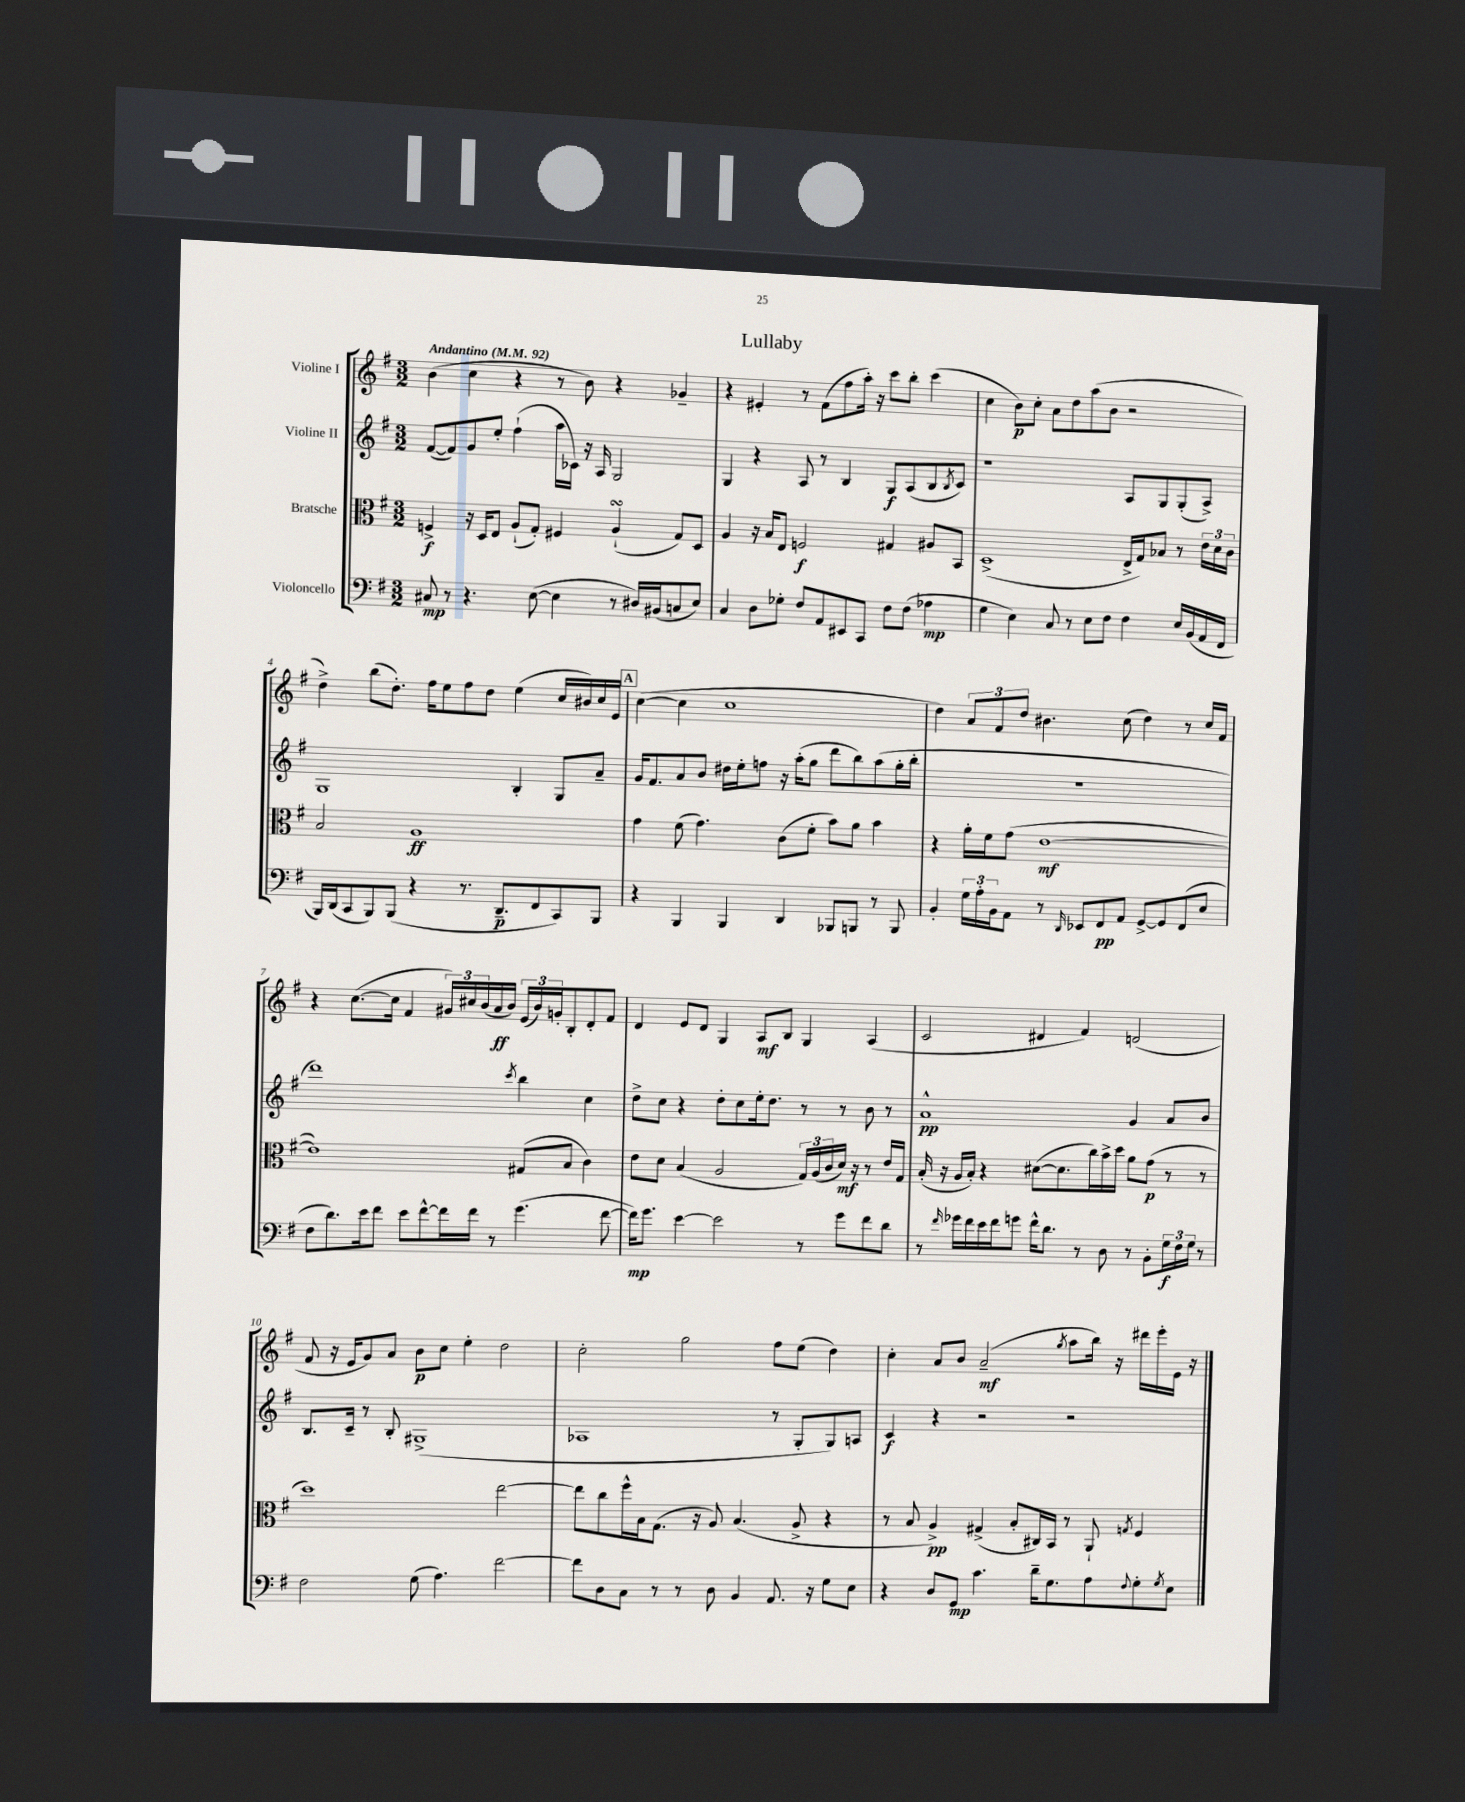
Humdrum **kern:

**kern	**kern	**kern	**kern
*staff4	*staff3	*staff2	*staff1
*clefF4	*clefC3	*clefG2	*clefG2
*k[f#]	*k[f#]	*k[f#]	*k[f#]
*M3/2	*M3/2	*M3/2	*M3/2
*MM92	*MM92	*MM92	*MM92
8C#	4F^	([8f#	(4b
8r	.	8f#])	.
4.r	16r	8g	4cc
.	16D	.	.
.	8E	8ee'	.
.	(8A`	(4ff#`	4r
([8E	8G')	.	.
4E]	4F#	16aa	8r
.	.	16c-)	.
.	.	16r	8b)
.	.	16A	.
8r	(4A`	2G	4r
16D#)	.	.	.
(16BB#	.	.	.
8C	8G)	.	4g-~
8E)	8D	.	.
=	=	=	=
4C	4A	4G	4r
8D	16r	4r	4e#'
.	16B	.	.
8G-'	8E	.	.
8F#	2F	8A	8r
8AA	.	8r	(8f#
8EE#	.	4B	8ff#
8CC	.	.	16aa')
.	.	.	16r
8F#	4G#	8G	8ccc
(8F#	.	(8A	8bb'
4A-	8A#	8B	(4ccc
.	.	8qB	.
.	8BB	8c)	.
=	=	=	=
4G	(1D^	1r	4cc
4E)	.	.	8b)
.	.	.	8cc'
8C	.	.	8a
8r	.	.	8dd
8E	.	.	(8aa
8F#	.	.	8b
4F#	16E^	8A	2r
.	16G)	.	.
.	8B-	8G	.
16E	8r	(8G'	.
(16BB	.	.	.
16AA	24e	8A^)	.
.	24d	.	.
16FF#	.	.	.
.	24c	.	.
=	=	=	=
16BBB)	2B	1G	4dd^)
(16DD	.	.	.
8CC	.	.	.
8BBB)	.	.	(8bb
(8BBB	.	.	8.dd')
4r	1A	.	.
.	.	.	16ff#
.	.	.	8ee
8.r	.	.	8ff#
.	.	.	8dd
8.DD~	.	.	.
.	.	4B'	(4ee
8FF#	.	.	.
8CC)	.	8G	16cc
.	.	.	16b#)
8BBB	.	8a~	16cc
.	.	.	16e
=	=	=	=
4r	4g	16g	([4cc
.	.	8.f#	.
4BBB	(8f#	8a	4cc]
.	4.g)	8b	.
4BBB	.	16dd#	1cc
.	.	16ee'	.
.	.	8ff	.
4DD	(8c	16r	.
.	.	(16aa'	.
.	8f#'	8gg	.
8BBB-	8b)	8ddd	.
8BBB	8a	8bb)	.
8r	4b	(8aa	.
8BBB	.	16gg'	.
.	.	16bb'	.
=	=	=	=
4BB'	4r	1.r	4dd)
24G	16a'	.	12a
24A'	.	.	.
.	16f#	.	.
24BB	.	.	12f#
8AA	(8g	.	.
.	.	.	12dd
8r	[1e	.	4.b#
16qqDD	.	.	.
8EE-	.	.	.
8FF#	.	.	.
8AA	.	.	(8cc
[8GG^	.	.	4dd)
8GG]	.	.	.
(8FF#	.	.	8r
8E	.	.	16cc
.	.	.	16f#
=	=	=	=
8F#	1e])	1ddd)	4r
8.d)	.	.	.
.	.	.	([8.cc
16e	.	.	.
8f#	.	.	.
.	.	.	16cc]
8e	.	.	4f#
[8f#^^	.	.	.
16f#]	.	.	24g#)
.	.	.	24cc#
16f#	.	.	.
.	.	.	(24b
8r	.	.	16a
.	.	.	16b)
.	.	8qccc	.
(4.g	(8G#	4bb	(24e
.	.	.	24b)
.	.	.	24g'
.	8B	.	8B'
.	4c)	4cc	8d'
[8f#	.	.	8f#
=	=	=	=
16f#])	8e	8dd^	4d
8.g	.	.	.
.	8d	8cc	.
[4e	(4B	4r	8e
.	.	.	8d
2e]	2A	8dd'	4G
.	.	8cc	.
.	.	16ee'	8A
.	.	8.dd	.
.	.	.	8B
8r	24G)	8r	4G
.	(24A	.	.
.	24c	.	.
8g	16d)	8r	.
.	16r	.	.
8f#	8r	8b	(4A
8d	16e	8r	.
.	16G	.	.
=	=	=	=
8r	(16B'	1a^^	2c
.	16r	.	.
16qqf#	.	.	.
16g-	16A	.	.
16f#	16B')	.	.
16e	4r	.	.
16f#	.	.	.
8g	.	.	.
16f#^^	([8d#	.	4d#
8.d	.	.	.
.	8.d#]	.	.
8r	.	.	4f#)
.	16cc)	.	.
8D	16b^	.	.
.	16dd	.	.
8r	8a	4g	(2d
8BB'	(8g	.	.
24G	8r	8a	.
24F#	.	.	.
24G	.	.	.
8r	8r	8b	.
=	=	=	=
2F#	1dd)	8.B	8f#
.	.	.	16r
.	.	16c~	16e
.	.	8r	8g)
.	.	8B'	8a
(8G	.	(1G#^	8b
4.A)	.	.	8cc
.	.	.	4ee'
[2f#	[2ee	.	2dd
=	=	=	=
8f#]	8ee]	1A-	2cc'
8D	8cc	.	.
8C	16ff#^^	.	.
.	16B	.	.
8r	(8.G	.	.
8r	.	.	2gg
.	16r	.	.
8D	8A)	.	.
4BB	(4.B	.	.
8.AA	.	8r	8ff#
.	8A^	8G'	(8ee
16r	.	.	.
8G	4r	8G)	4dd)
8E	.	8A	.
=	=	=	=
4r	8r	4c	4cc'
.	8B	.	.
8D	4A^)	4r	8a
8GG	.	.	8b
4.c	(4G#^	2r	(2a~
.	8B'	.	.
16d~	16C#)	.	.
8.G	16BB	.	.
.	.	.	8qgg
.	8r	2r	8aa
8A	8AA`	.	16bb)
.	.	.	16r
8qqF#	8qG	.	.
8G'	4F#	.	16ddd#
.	.	.	16eee'
8qG	.	.	.
8E	.	.	16e
.	.	.	16r
==	==	==	==
*-	*-	*-	*-
